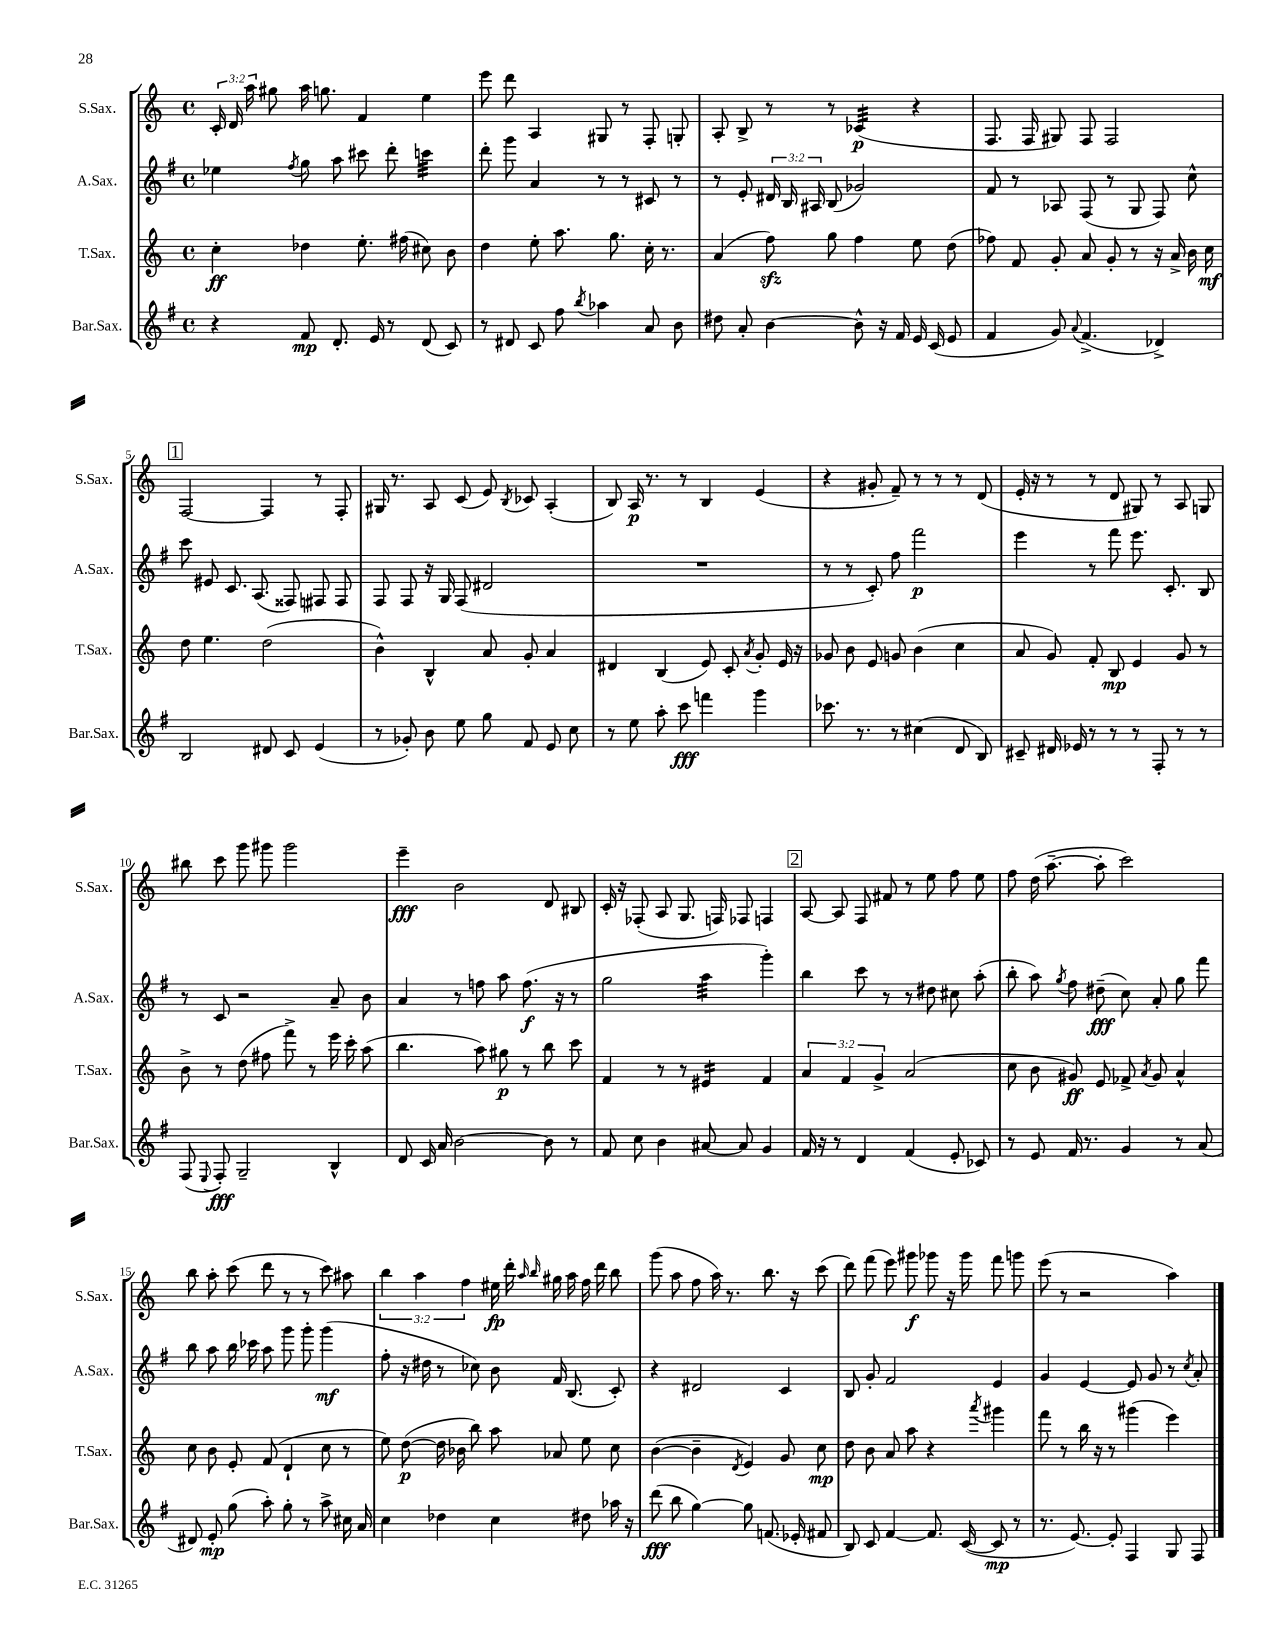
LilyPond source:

<<
\new StaffGroup <<
\new Staff = "s0" \with { instrumentName = "S.Sax." shortInstrumentName = "S.Sax." } {
    \clef treble \key c \major \defaultTimeSignature \time 4/4 \override Staff.TupletNumber.text = #tuplet-number::calc-fraction-text
    \autoBeamOff \tuplet 3/2 { c'16-. d'16 a''16 } gis''8 a''16 g''8. f'4 e''4 |
    e'''8 d'''8 a4 gis8 r8 f8-. g8-. |
    a8-. b8-> r8 r8 ces'4:32\p( r4 |
    f8. f16 gis8) f8 f2 |
    \mark \markup { \box "1" } f2~ f4 r8 f8-. |
    gis16 r8. a8 c'8( e'8) \acciaccatura { b8 } ces'8 a4-.( |
    b8) a16\p r8. r8 b4 e'4( |
    r4 gis'8-. f'8--) r8 r8 r8 d'8( |
    e'16-. r16 r8 r8 d'8 gis8) r8 a8 g8 |
    bis''8 c'''8 g'''8 gis'''8 gis'''2 |
    e'''4--\fff b'2 d'8 bis8 |
    c'16-. r16 fes8-.( a8 g8. f16) fes8 f4 |
    \mark \markup { \box "2" } a8~ a8 f8 fis'8 r8 e''8 f''8 e''8 |
    f''8 d''16( a''8.~-- a''8-. c'''2) |
    b''8 a''8-. c'''8( d'''8 r8 r8 c'''8) ais''8 |
    \tuplet 3/2 { b''4 a''4 f''4 } eis''16\fp d'''16-. \grace { a''16 b''16 } gis''16 a''16 f''16 d'''16 b''8 |
    g'''8( a''8 f''8 a''16) r8. b''8. r16 c'''8( |
    d'''8) f'''8( e'''8) gis'''8\f ges'''8 r16 ges'''16 f'''8 g'''8 |
    e'''8( r8 r2 a''4) \bar "|." |
}
\new Staff = "s1" \with { instrumentName = "A.Sax." shortInstrumentName = "A.Sax." } {
    \clef treble \key g \major \defaultTimeSignature \time 4/4 \override Staff.TupletNumber.text = #tuplet-number::calc-fraction-text
    \autoBeamOff ees''4 \acciaccatura { fis''8 } g''8 a''8 cis'''8 d'''8-. c'''4:32 |
    d'''8-. g'''8 a'4 r8 r8 cis'8 r8 |
    r8 e'8-. \tuplet 3/2 { dis'16 b16 ais16 } b8( ges'2) |
    fis'8 r8 aes8 fis8( r8 g8 fis8) c''8-^ |
    \mark \markup { \box "1" } c'''8 eis'8 c'8. a8.( fisis8) fis8 fis8 |
    fis8 fis8 r16 g16 fis8( dis'2 |
    R1 |
    r8 r8 c'8-.) fis''8 fis'''2\p |
    e'''4 r8 fis'''8 e'''8. c'8.-. b8 |
    r8 c'8 r2 a'8-- b'8 |
    a'4 r8 f''8 a''8 f''8.\f( r16 r8 |
    g''2 a''4:32 g'''4-.) |
    \mark \markup { \box "2" } b''4 c'''8 r8 r8 dis''8 cis''8 a''8-.( |
    b''8-. a''8) \acciaccatura { g''8 } fis''8 dis''8--\fff( c''8) a'8-. g''8 fis'''8 |
    b''8 a''8 b''16 ces'''16 a''8 g'''8 g'''8-. g'''4\mf( |
    fis''8-. r16 dis''16 r8 ces''8) b'8 fis'16 b8.( c'8-.) |
    r4 dis'2 c'4 |
    b8 g'8-. fis'2 e'4 |
    g'4 e'4~ e'8 g'8 r8 \acciaccatura { c''8 } a'8-. \bar "|." |
}
\new Staff = "s2" \with { instrumentName = "T.Sax." shortInstrumentName = "T.Sax." } {
    \clef treble \key c \major \defaultTimeSignature \time 4/4 \override Staff.TupletNumber.text = #tuplet-number::calc-fraction-text
    \autoBeamOff c''4-.\ff des''4 e''8.-. fis''16( cis''8) b'8 |
    d''4 e''8-. a''8. g''8. c''16-. r8. |
    a'4( f''8\sfz) g''8 f''4 e''8 d''8( |
    fes''8) f'8 g'8-. a'8 g'8-. r8 r16 a'16-> b'16 c''16\mf |
    \mark \markup { \box "1" } d''8 e''4. d''2( |
    b'4-^) b4-^ a'8 g'8-. a'4 |
    dis'4 b4( e'8) c'8-. \acciaccatura { a'8 } g'8-. e'16 r16 |
    ges'8 b'8 e'8 g'8 b'4( c''4 |
    a'8 g'8) f'8-. b8\mp e'4 g'8 r8 |
    b'8-> r8 d''8( fis''8 f'''8->) r8 e'''16 c'''16-. a''8( |
    b''4. a''8) gis''8\p r8 b''8 c'''8 |
    f'4 r8 r8 eis'4:16 f'4 |
    \mark \markup { \box "2" } \tuplet 3/2 { a'4 f'4 g'4-> } a'2( |
    c''8 b'8 gis'8\ff) e'8 fes'8-> \acciaccatura { a'8 } gis'8 a'4-^ |
    c''8 b'8 e'8-. f'8( d'4-! c''8 r8 |
    e''8) d''8~\p( d''16 bes'16 b''8) a''8 aes'8 e''8 c''8 |
    b'4~( b'4-- \acciaccatura { d'8 } e'4) g'8 c''8\mp |
    d''8 b'8 a'8 a''8 r4 \acciaccatura { a'''8 } gis'''4 |
    f'''8 r8 b''16 r16 r8 gis'''4( e'''4) \bar "|." |
}
\new Staff = "s3" \with { instrumentName = "Bar.Sax." shortInstrumentName = "Bar.Sax." } {
    \clef treble \key g \major \defaultTimeSignature \time 4/4
    \autoBeamOff r4 fis'8\mp d'8.-. e'16 r8 d'8( c'8) |
    r8 dis'8 c'8 fis''8 \acciaccatura { b''8 } aes''4 a'8 b'8 |
    dis''8 a'8-. b'4~ b'8-^ r16 fis'16 e'16 c'16( e'8 |
    fis'4 g'8) \appoggiatura { a'8 } fis'4.->( des'4->) |
    \mark \markup { \box "1" } b2 dis'8 c'8 e'4( |
    r8 ges'8-.) b'8 e''8 g''8 fis'8 e'8 c''8 |
    r8 e''8 a''8-. c'''8\fff f'''4 g'''4 |
    ces'''8. r8. r8 cis''4( d'8 b8) |
    cis'8-- dis'16 ees'16 r8 r8 r8 fis8-. r8 r8 |
    fis8( \appoggiatura { e8 } fis8-.\fff) g2-- b4-^ |
    d'8 c'16 a'16 b'2~ b'8 r8 |
    fis'8 c''8 b'4 ais'8~ ais'8 g'4 |
    \mark \markup { \box "2" } fis'16 r16 r8 d'4 fis'4( e'8-. ces'8) |
    r8 e'8 fis'16 r8. g'4 r8 a'8( |
    dis'8) e'8-.\mp g''8( a''8-.) g''8-. r8 a''8-> cis''16 a'16 |
    c''4 des''4 c''4 dis''8 aes''16 r16 |
    d'''8\fff( b''8 g''4~) g''8 f'8.( ees'16-. fis'8 |
    b8) c'8 fis'4~ fis'8. c'16~( c'8\mp r8 |
    r8. e'8.~) e'8-. fis4 g8 fis8 \bar "|." |
}
>>
>>
